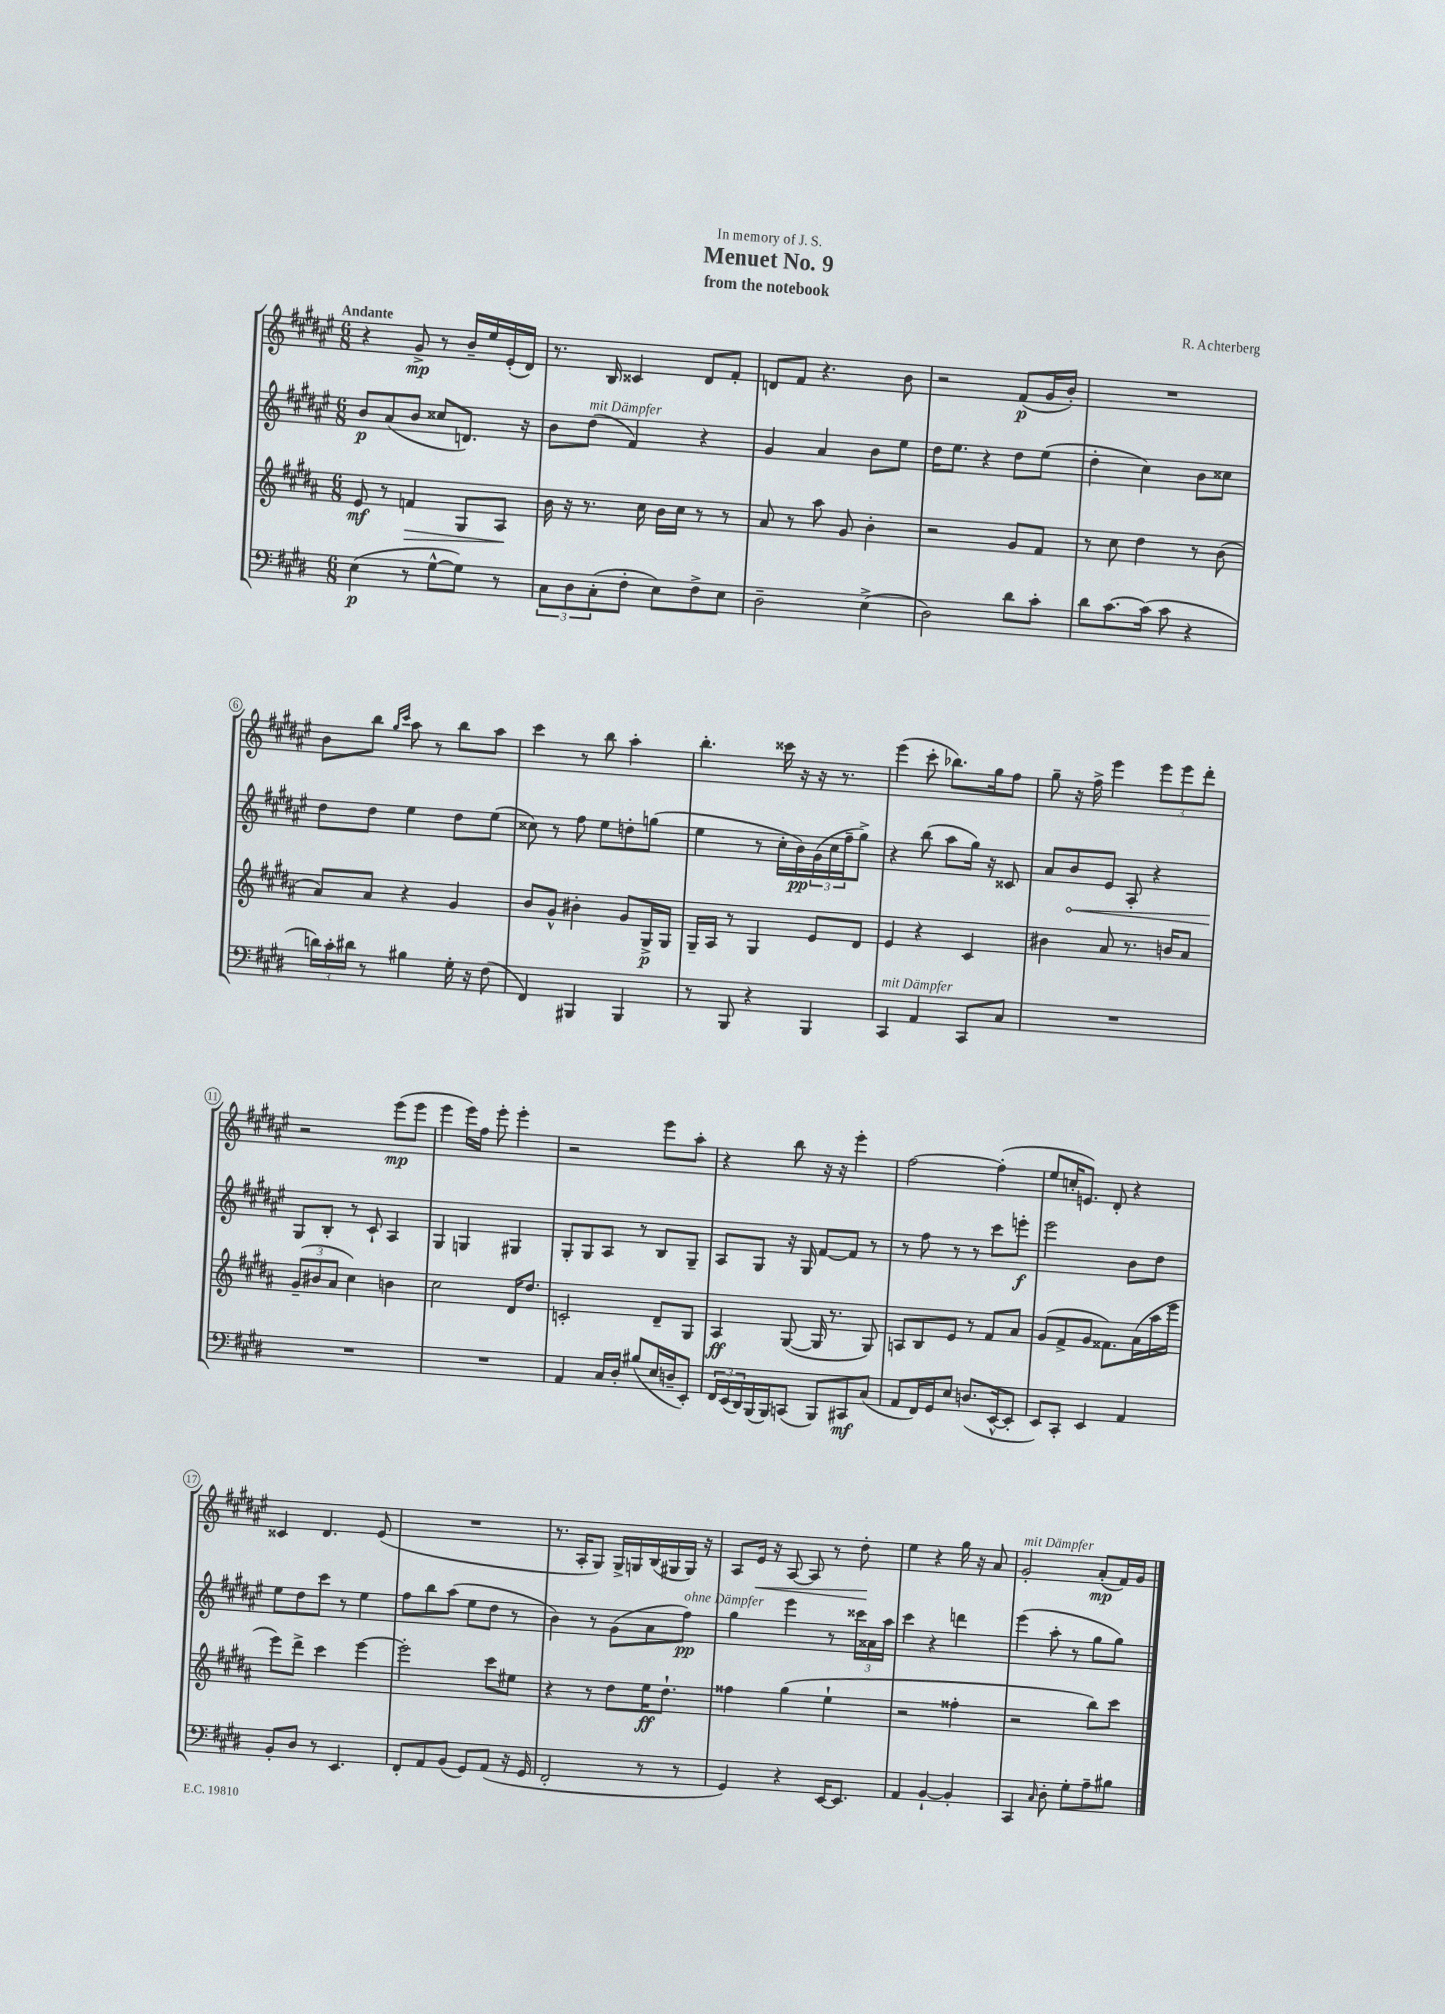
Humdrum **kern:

**kern	**kern	**kern	**kern
*staff4	*staff3	*staff2	*staff1
*clefF4	*clefG2	*clefG2	*clefG2
*k[f#c#g#d#]	*k[f#c#g#d#a#]	*k[f#c#g#d#a#e#]	*k[f#c#g#d#a#e#]
*M6/8	*M6/8	*M6/8	*M6/8
(4E	8e	8b	4r
.	8r	(8a#	.
8r	4f	8b	8g#^
[8G#^^	.	8cc##	8r
8G#])	8G#	8.d)	16b~
.	.	.	16ee#
8r	8A#	.	(16e#'
.	.	16r	16d#)
=	=	=	=
12C#	16b	8b	8.r
.	16r	.	.
12D#	.	.	.
.	8.r	(8dd#	.
(12C#'	.	.	.
.	.	.	16B
8F#'	.	4f#)	4c##
.	16cc#	.	.
8E)	16b	.	.
.	16cc#	.	.
8F#^	8r	4r	8d#
8E	8r	.	8f#'
=	=	=	=
2D#~	8a#	4g#	8d
.	8r	.	8f#
.	8aa#	4a#	4.r
.	8g#	.	.
(4E^	4b'	8b	.
.	.	8ee#	8b
=	=	=	=
2D#)	2r	16dd#	2r
.	.	8.ee#	.
.	.	4r	.
8d#	8g#	8dd#	(8f#
8c#'	8f#	(8ee#	16g#
.	.	.	16b')
=	=	=	=
8d#	8r	4dd#'	2.r
[8.c#	8cc#	.	.
.	4dd#	4cc#)	.
(16c#]	.	.	.
8c#	.	.	.
4r	8r	8b	.
.	(8b	8cc##	.
=	=	=	=
24d)	8a#)	8dd#	8b
24c#'	.	.	.
24d#	.	.	.
8r	8a#	8dd#	8bb
.	.	.	16qqgg#
.	.	.	16qqccc#
4B#	4r	4ee#	8aa#
.	.	.	8r
16G#'	4g#	8dd#	8bb
16r	.	.	.
(8F#	.	(8ee#	8aa#
=	=	=	=
4FF#)	8b	8cc##)	4ccc#
.	8g#^^	8r	.
4BBB#	4b#'	8ff#	8r
.	.	8ee#	8bb
4BBB#	8g#	8dd'	4aa#'
.	16G#^	(8gg	.
.	16G#	.	.
=	=	=	=
8r	16G#~	4ee#	4.bb'
.	16A#	.	.
8BBB	8r	.	.
4r	4G#	8r	.
.	.	16cc#'	16ccc##
.	.	16b)	16r
4BBB	8e	(24g#	16r
.	.	24cc#	.
.	.	.	8.r
.	.	24ff#~	.
.	8d#	8gg#^)	.
=	=	=	=
4CC#	4e	4r	(4eee#
4AA	4r	(8bb	8ccc#'
.	.	8aa#	8.bb-)
8CC#	4c#	16gg#)	.
.	.	16r	16gg#
8C#	.	8c##	8ff#
=	=	=	=
2.r	4b#	8a#	8gg#~
.	.	8b	16r
.	.	.	16ff#^
.	8a#	8e#	4eee#
.	8.r	8A#'	.
.	.	4r	12eee#
.	16b	.	.
.	.	.	12eee#
.	8a#	.	.
.	.	.	12ddd#'
=	=	=	=
2.r	(12g#~	8G#	2r
.	12b#	.	.
.	.	8B'	.
.	12a#	.	.
.	4cc#)	8r	.
.	.	8c#`	.
.	4b	4A#	(8eee#
.	.	.	8eee#
=	=	=	=
2.r	2cc#	4G#	4eee#
.	.	4G	16eee#)
.	.	.	16ff#
.	.	.	8eee#'
.	16d#	4G#	4eee#'
.	8.dd#	.	.
=	=	=	=
4AA	2c'	8G#'	2r
.	.	8G#	.
16C#	.	8A#	.
16D#'	.	.	.
(8B#	.	8r	.
16E	8d#~	8B	8eee#
16D~	.	.	.
8EE')	8G#	8G#~	8aa#'
=	=	=	=
24FF#	4A#	8A#	4r
(24EE	.	.	.
24DD#)	.	.	.
(16BBB	.	8G#	.
16BBB)	.	.	.
(8CC	([8G#	16r	8bb
.	.	16G#	.
8BBB)	16G#]	[8f#	16r
.	8.r	.	16r
8CC#	.	8f#]	4eee#'
(8C#	8G#)	8r	.
=	=	=	=
8AA	8A	8r	[2ff#
16FF#)	8B	8ff#	.
16GG#	.	.	.
8E	8e	8r	.
(8.D	8r	8r	.
.	8f#	8ccc#	(4ff#']
[16EE^^	.	.	.
8EE']	8a#	8eee'	.
=	=	=	=
8EE)	(8g#	2eee#	8ee#
8CC#'	8f#^	.	16cc'
.	.	.	8.e)
4EE	8g#	.	.
.	8.f##)	.	8d#'
4AA	.	8b	4r
.	(16a#	.	.
.	16aa#	8dd#	.
.	16eee	.	.
=	=	=	=
8BB'	8eee)	8ee#	4c##
8D#	8ddd#^	8dd#	.
8r	4ccc#	8ccc#	4.d#
4.EE	.	8r	.
.	[4eee	4ee#	.
.	.	.	(8e#
=	=	=	=
8FF#'	2eee']	8ff#	2.r
8AA	.	8bb	.
(8BB	.	(8aa#	.
8GG#)	.	8ee#	.
(8AA	8ccc#	8dd#	.
16r	8ee#	8r	.
16GG#	.	.	.
=	=	=	=
2FF#'	4r	4b)	8.r
.	.	.	16A#'
.	8r	8r	8G#)
.	8dd#	(8g#	16G#^
.	.	.	16G
8r	16ee	8a#	(16B
.	8.dd#`	.	16G#
8r	.	8ff#)	16G#)
.	.	.	16r
=	=	=	=
4GG#)	4ff##	4gg#	8A#
.	.	.	16e#
.	.	.	16r
4r	(4gg#	4eee#	[8A#
.	.	.	8A#]
[16EE	4ee`	8r	8r
8.EE]	.	.	.
.	.	24ccc##	8dd#'
.	.	24a##	.
.	.	24aa#	.
=	=	=	=
4AA	2r	4ccc#	4ee#
[4BB`	.	4r	4r
4BB']	4ff##'	4ddd	16gg#
.	.	.	16r
.	.	.	8a#
=	=	=	=
4CC#	2r	(4eee#	2g#'
16qqC#	.	.	.
8D#'	.	8aa#'	.
8G#'	.	8r	.
8A~	8bb)	8gg#	(8a#'
8B#	8ccc#	8gg#)	16f#)
.	.	.	16g#
==	==	==	==
*-	*-	*-	*-
